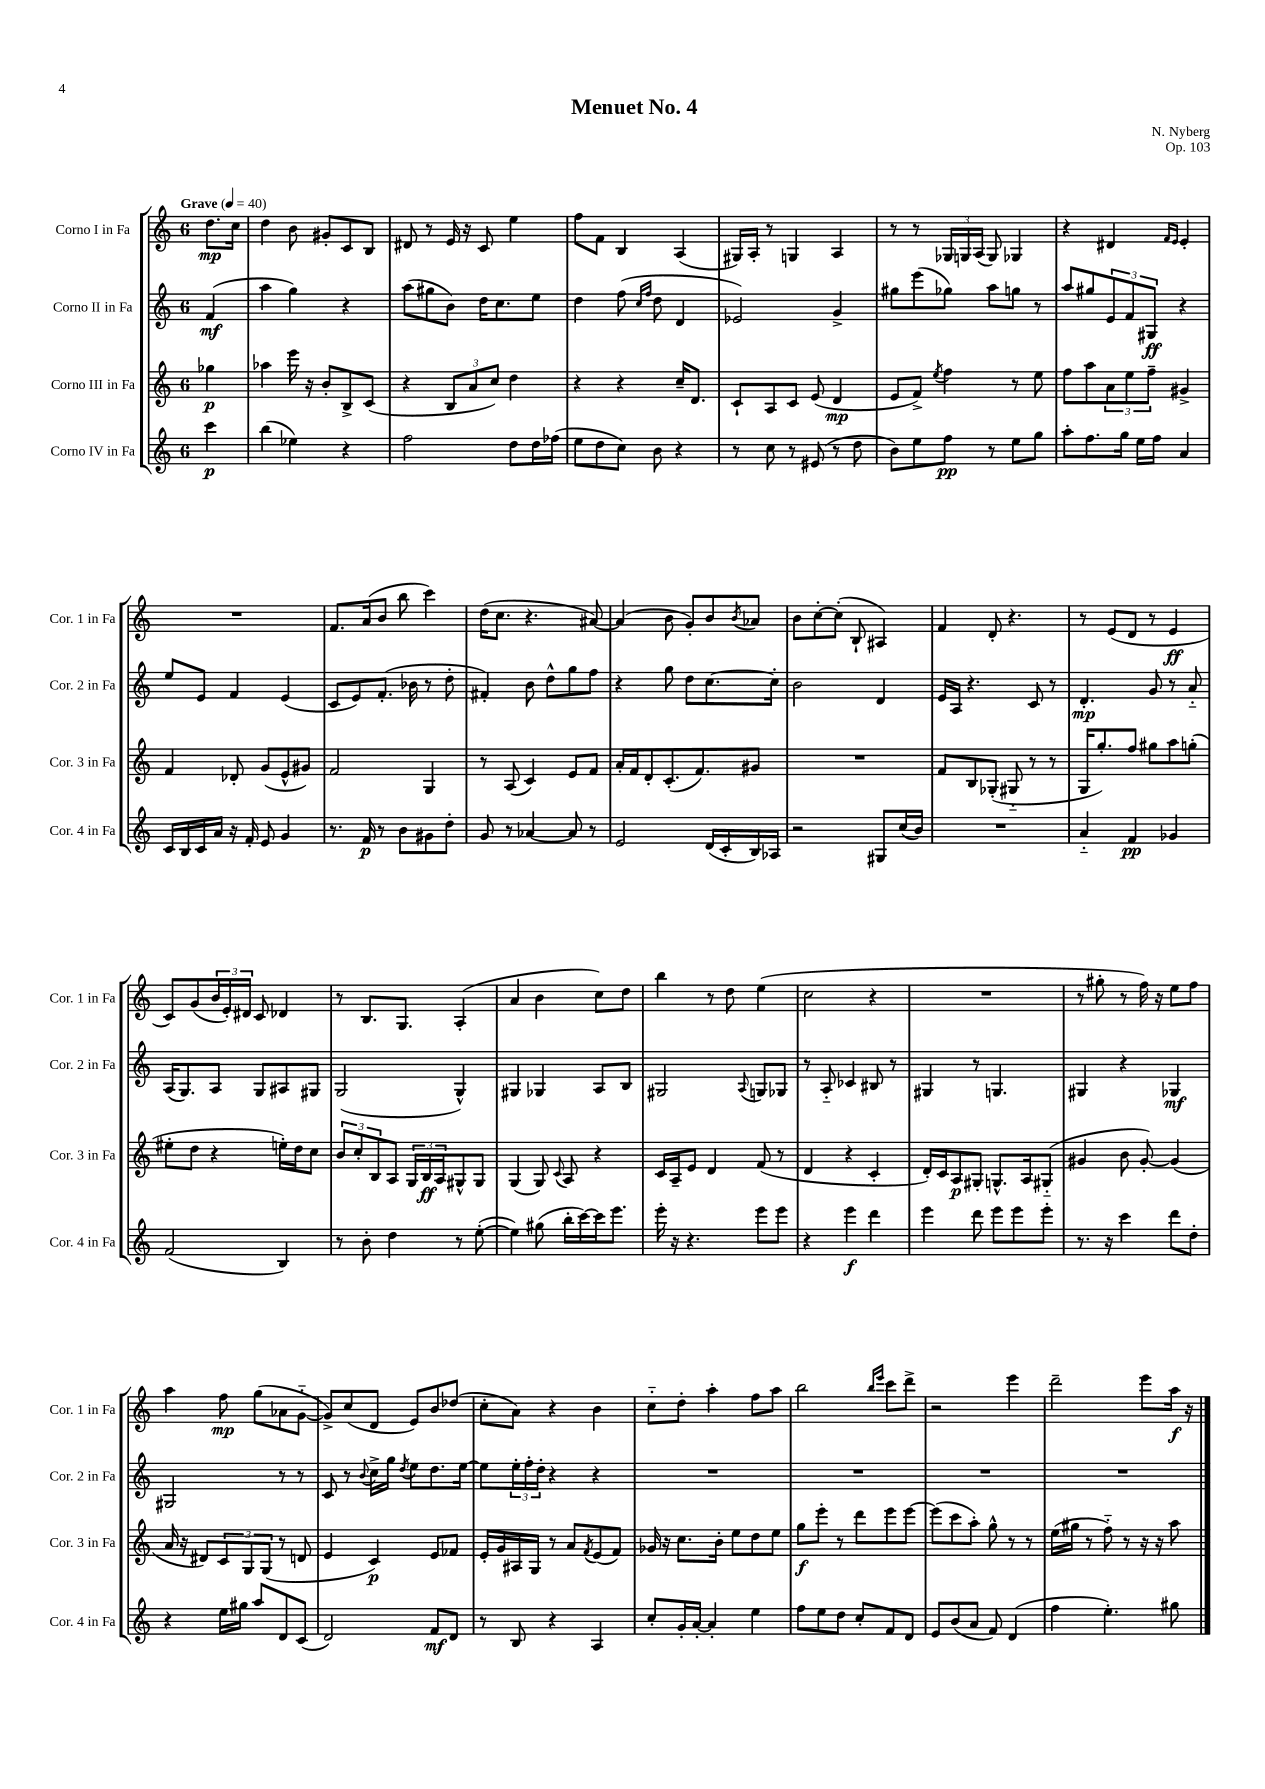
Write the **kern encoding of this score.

**kern	**kern	**kern	**kern
*staff4	*staff3	*staff2	*staff1
*clefG2	*clefG2	*clefG2	*clefG2
*k[]	*k[]	*k[]	*k[]
*M6/8	*M6/8	*M6/8	*M6/8
*MM40	*MM40	*MM40	*MM40
4ccc	4gg-	(4f	8.dd
.	.	.	16cc
=	=	=	=
(4bb	4aa-	4aa	4dd
4ee-)	16eee	4gg)	8b
.	16r	.	.
.	8b'	.	8g#'
4r	8B^	4r	8c
.	(8c	.	8B
=	=	=	=
2ff	4r	(8aa	8d#
.	.	8gg#	8r
.	12B	8b)	16e
.	.	.	16r
.	12a	.	.
.	.	16dd	8c
.	12cc)	.	.
.	.	8.cc	.
8dd	4dd	.	4ee
16dd	.	8ee	.
(16ff-	.	.	.
=	=	=	=
8ee	4r	4dd	8ff
8dd	.	.	8f
8cc)	4r	(8ff	4B
.	.	16qqcc	.
.	.	16qqff	.
8b	.	8dd	.
4r	16cc~	4d	(4A
.	8.d	.	.
=	=	=	=
8r	8c`	2e-)	16G#)
.	.	.	16A'
8cc	8A	.	8r
8r	8c	.	4G
(8e#	(8e	.	.
8r	4d	4g^	4A
8dd	.	.	.
=	=	=	=
8b)	8e	8gg#	8r
8ee	8f^)	(8eee	8r
.	8qee	.	.
8ff	4ff	8gg-)	24G-
.	.	.	24G
.	.	.	(24A
8r	.	8aa	8G)
8ee	8r	8gg	4G-
8gg	8ee	8r	.
=	=	=	=
8aa'	8ff	8aa	4r
8.ff	8aa	8gg#	.
.	12a	12e	4d#
16gg	.	.	.
.	12ee	12f	.
16ee	.	.	.
.	12ff~	12G#	.
16ff	.	.	.
.	.	.	16qqf
.	.	.	16qqe
4a	4g#^	4r	4e'
=	=	=	=
16c	4f	8ee	2.r
16B	.	.	.
16c	.	8e	.
16a	.	.	.
16r	8d-'	4f	.
16f'	.	.	.
8e	(8g	.	.
4g	8e^^	(4e	.
.	8g#)	.	.
=	=	=	=
8.r	2f	8c	8.f
.	.	8e)	.
16f	.	.	(16a
8r	.	(8.f'	8b
8b	.	.	8bb
.	.	16b-	.
8g#	4G	8r	4ccc)
8dd'	.	8dd'	.
=	=	=	=
8g	8r	4f#')	(16dd
.	.	.	8.cc
8r	(8A	.	.
[4a-	4c)	8b	4.r
.	.	8dd^^	.
8a-]	8e	8gg	.
8r	8f	8ff	[8a#)
=	=	=	=
2e	16a'	4r	(4a#]
.	16f	.	.
.	8d'	.	.
.	(8.c'	8gg	8b
.	.	8dd	8g')
.	8.f)	.	.
(16d	.	[8.cc	8b
16c'	.	.	.
.	.	.	8qb
16B)	8g#	.	8a-
16A-	.	16cc']	.
=	=	=	=
2r	2.r	2b	8b
.	.	.	[8cc'
.	.	.	(8cc']
.	.	.	8B`
8G#	.	4d	4A#)
(16cc	.	.	.
16b)	.	.	.
=	=	=	=
2.r	8f	16e	4f
.	.	16A	.
.	8B	4.r	.
.	(8G-'	.	8d'
.	8G#'~	.	4.r
.	8r	8c	.
.	8r	8r	.
=	=	=	=
4a'~	16G	4.d'	8r
.	8.gg')	.	.
.	.	.	(8e
4f	8ff	.	8d
.	8gg#	8g	8r
4g-	8aa	8r	4e
.	(8gg'	8a'~	.
=	=	=	=
(2f	8ee#'	(16A	8c)
.	.	8.G)	.
.	8dd	.	(8g
.	4r	8A	24b
.	.	.	24e')
.	.	.	24d#
.	.	8G	8c
4B)	16ee')	8A#	4d-
.	16dd	.	.
.	8cc	8G#	.
=	=	=	=
8r	12b	(2G	8r
.	12cc'	.	.
8b'	.	.	8.B
.	12B	.	.
4dd	8A	.	.
.	.	.	8.G
.	24G	.	.
.	24B	.	.
.	24A	.	.
8r	8G#^^	4G^^)	(4A'
([8ee'	8G#	.	.
=	=	=	=
4ee])	(4G	4G#	4a
(8gg#	8G)	4G-	4b
.	8qqc	.	.
16bb'	8A	.	.
[16ccc)	.	.	.
16ccc]	4r	8A	8cc)
8.eee	.	.	.
.	.	8B	8dd
=	=	=	=
16eee'	16c	2G#	4bb
16r	16A~	.	.
4.r	8e	.	.
.	4d	.	8r
.	.	.	8dd
.	.	8qqA	.
8eee	(8f	8G	(4ee
8eee	8r	8G-	.
=	=	=	=
4r	4d	8r	2cc
.	.	8A'~	.
4eee	4r	4c-	.
4ddd	4c'	8B#	4r
.	.	8r	.
=	=	=	=
4eee	16d')	4G#	2.r
.	16c	.	.
.	8A	.	.
8ddd	8G#'	8r	.
8eee	8.G^^	4.G	.
8eee	.	.	.
.	16A	.	.
8eee'	(8G#'~	.	.
=	=	=	=
8.r	4g#	4G#	8r
.	.	.	8gg#'
16r	.	.	.
4ccc	8b	4r	8r
.	[8g#')	.	16ff)
.	.	.	16r
8ddd	(4g#]	4G-	8ee
8dd'	.	.	8ff
=	=	=	=
4r	16a	2G#	4aa
.	16r	.	.
.	8d#)	.	.
16ee	12c	.	8ff
16gg#	.	.	.
.	12G	.	.
8aa	.	.	(8gg
.	(12G	.	.
8d	8r	8r	8a-
(8c	8d	8r	[8g'~
=	=	=	=
2d)	4e	8c	8g^])
.	.	8r	(8cc
.	.	8qqb	.
.	4c)	16cc^	8d
.	.	16gg	.
.	.	8qdd	.
.	.	8ee	8e)
8f	8e	8.dd	8b
8d	8f-	.	(8dd-
.	.	[16ee	.
=	=	=	=
8r	16e'	8ee]	8cc'
.	16g	.	.
8B	16A#	24ee'	8a)
.	.	24ff'	.
.	16G	.	.
.	.	24dd'	.
4r	8r	4r	4r
.	8a	.	.
.	8qf	.	.
4A	(8e	4r	4b
.	8f)	.	.
=	=	=	=
8cc'	16g-	2.r	8cc'~
.	16r	.	.
16g'	8.cc	.	8dd'
[16a'	.	.	.
4a']	.	.	4aa'
.	16b'	.	.
.	8ee	.	.
4ee	8dd	.	8ff
.	8ee	.	8aa
=	=	=	=
8ff	8gg	2.r	2bb
8ee	8eee'	.	.
8dd	8r	.	.
8cc'	8ddd	.	.
.	.	.	16qqbb
.	.	.	16qqeee
8f	8eee	.	8ccc
8d	[8eee	.	8ddd^
=	=	=	=
8e	(8eee]	2.r	2r
(8b	8ccc	.	.
8a	8aa')	.	.
8f)	8gg^^	.	.
(4d	8r	.	4eee
.	8r	.	.
=	=	=	=
4ff	(16ee	2.r	2ddd~
.	16gg#	.	.
.	8r	.	.
4.ee')	8ff'~)	.	.
.	8r	.	.
.	16r	.	8eee
.	16r	.	.
8gg#	8aa	.	16aa
.	.	.	16r
==	==	==	==
*-	*-	*-	*-
